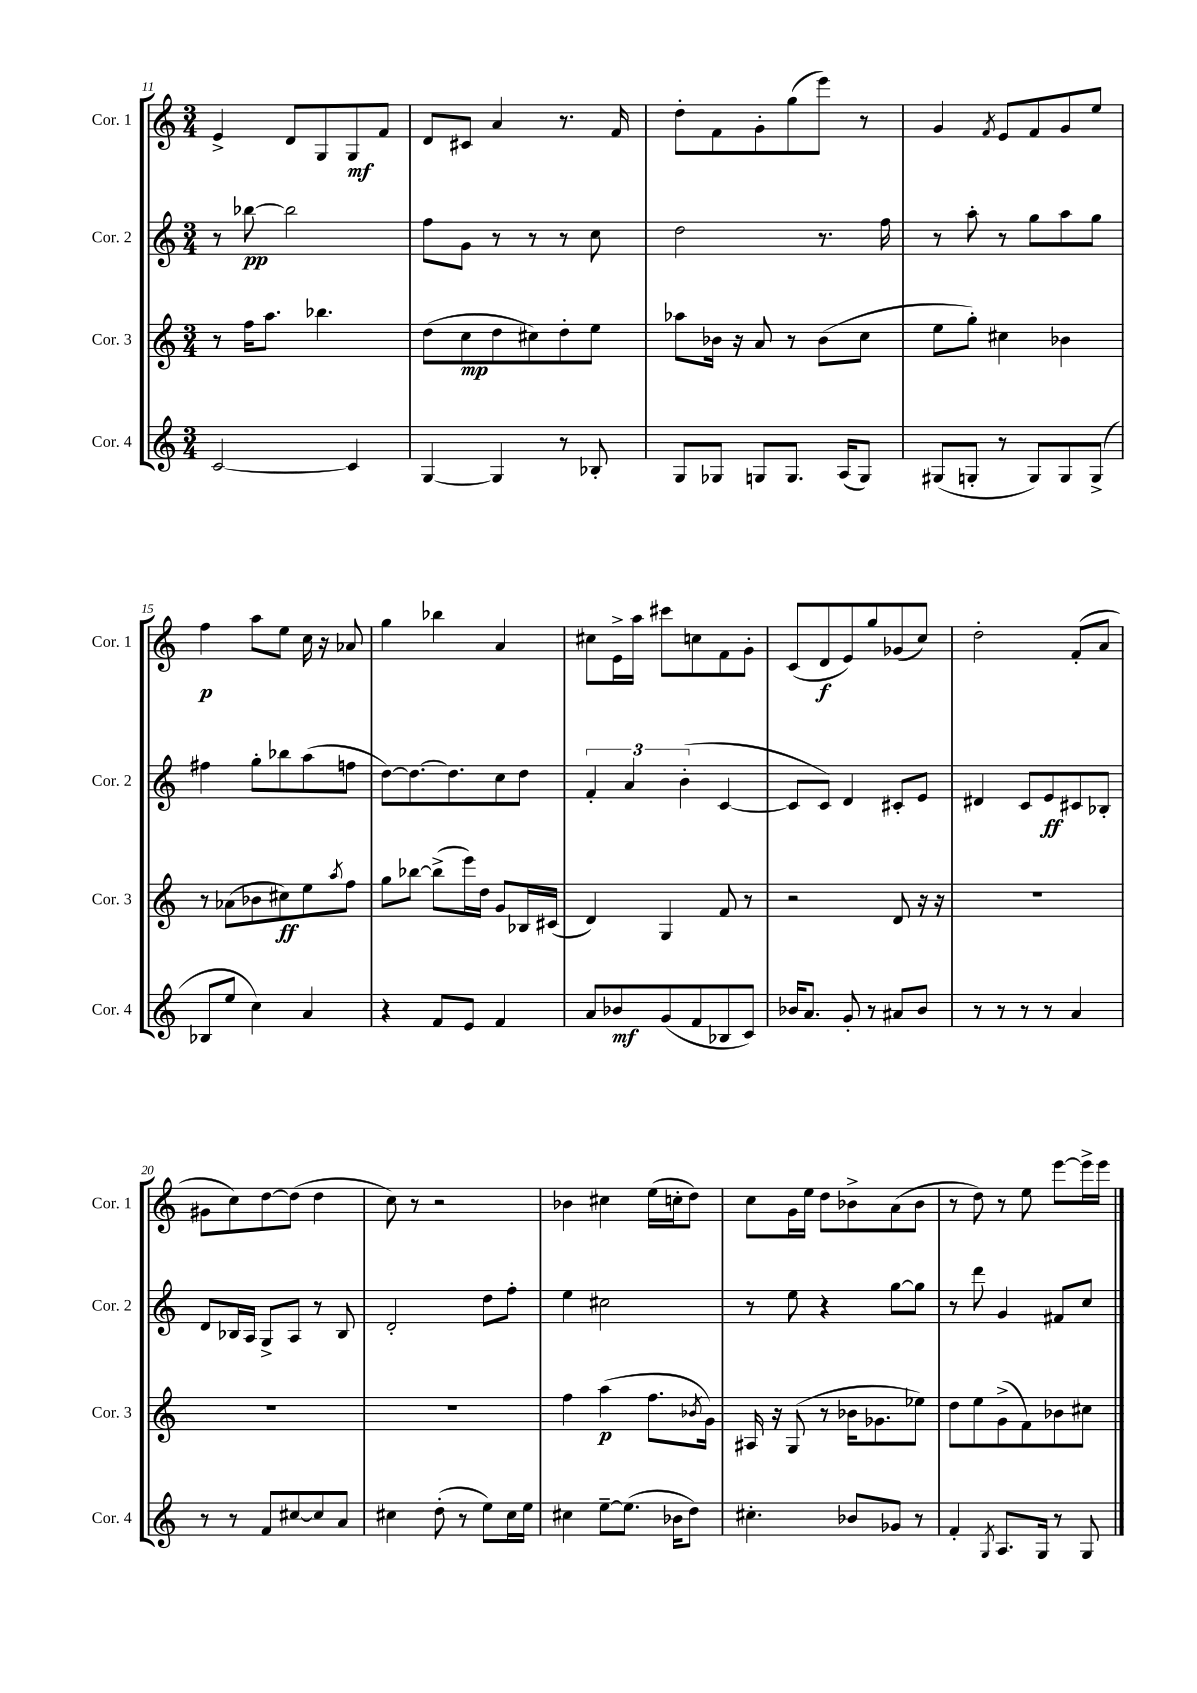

**kern	**dynam	**kern	**dynam	**kern	**dynam	**kern	**dynam
*part4	*part4	*part3	*part3	*part2	*part2	*part1	*part1
*staff4	*staff4	*staff3	*staff3	*staff2	*staff2	*staff1	*staff1
*I"Cor. 4	*	*I"Cor. 3	*	*I"Cor. 2	*	*I"Cor. 1	*
*I'Cor. 4	*	*I'Cor. 3	*	*I'Cor. 2	*	*I'Cor. 1	*
*clefG2	*	*clefG2	*	*clefG2	*	*clefG2	*
*k[]	*	*k[]	*	*k[]	*	*k[]	*
*M3/4	*	*M3/4	*	*M3/4	*	*M3/4	*
=11	=11	=11	=11	=11	=11	=11	=11
[2c/	.	8r	.	8r	.	4e^/	.
.	.	16ff\KL	.	[8bb-X\	pp	.	.
.	.	8.aa\J	.	.	.	.	.
.	.	.	.	2bb-\]	.	8d/L	.
.	.	4.bb-X\	.	.	.	8G/	.
4c/]	.	.	.	.	.	8G/	mf
.	.	.	.	.	.	8f/J	.
=12	=12	=12	=12	=12	=12	=12	=12
[4G/	.	(8dd\L	.	8ff\L	.	8d/L	.
.	.	8cc\	mp	8g\J	.	8c#X/J	.
4G/]	.	8dd\	.	8r	.	4a/	.
.	.	8cc#X\)	.	8r	.	.	.
8r	.	8dd'\	.	8r	.	8.r	.
8B-X'/	.	8ee\J	.	8cc\	.	.	.
.	.	.	.	.	.	16f/	.
=13	=13	=13	=13	=13	=13	=13	=13
8G/L	.	8aa-X\L	.	2dd\	.	8dd'\L	.
8G-X/J	.	16b-X\Jk	.	.	.	8f\	.
.	.	16r	.	.	.	.	.
8Gn/L	.	8a/	.	.	.	8g'\	.
8.G/J	.	8r	.	.	.	(8gg\	.
.	.	(8b-\L	.	8.r	.	8eee\J)	.
(16A/KL	.	.	.	.	.	.	.
8G/J)	.	8cc\J	.	.	.	8r	.
.	.	.	.	16ff\	.	.	.
=14	=14	=14	=14	=14	=14	=14	=14
(8G#X/L	.	8ee\L	.	8r	.	4g/	.
8Gn'/J	.	8gg'\J)	.	8aa'\	.	.	.
.	.	.	.	.	.	8qf/	.
8r	.	4cc#X\	.	8r	.	8e/L	.
8G/L)	.	.	.	8gg\L	.	8f/	.
8G/	.	4b-X\	.	8aa\	.	8g/	.
(8G^/J	.	.	.	8gg\J	.	8ee/J	.
!!LO:LB:g=z
=15	=15	=15	=15	=15	=15	=15	=15
8B-X/L	.	8r	.	4ff#X\	.	4ff\	p
8ee/J	.	(8a-X\L	.	.	.	.	.
4cc\)	.	8b-X\	.	8gg'\L	.	8aa\L	.
.	.	8cc#X\)	ff	8bb-X\	.	8ee\J	.
4a/	.	8ee\	.	(8aa\	.	16cc\	.
.	.	.	.	.	.	16r	.
.	.	8qaa/	.	.	.	.	.
.	.	8ff\J	.	8ffn\J	.	8a-X/	.
=16	=16	=16	=16	=16	=16	=16	=16
4r	.	8gg\L	.	[8dd\L)	.	4gg\	.
.	.	[8bb-X\J	.	8.dd\_	.	.	.
8f/L	.	(8bb-^\L]	.	.	.	4bb-X\	.
.	.	.	.	8.dd\]	.	.	.
8e/J	.	16eee\L)	.	.	.	.	.
.	.	16dd\JJ	.	.	.	.	.
4f/	.	8g/L	.	8cc\	.	4a/	.
.	.	16B-X/L	.	8dd\J	.	.	.
.	.	(16c#X/JJ	.	.	.	.	.
=17	=17	=17	=17	=17	=17	=17	=17
8a/L	.	4d/)	.	6f'/	.	8cc#X\L	.
8b-X/	mf	.	.	.	.	16e^\L	.
.	.	.	.	6a/	.	.	.
.	.	.	.	.	.	16aa\JJ	.
(8g/	.	4G/	.	.	.	8ccc#X\L	.
.	.	.	.	(6b'\	.	.	.
8f/	.	.	.	.	.	8ccn\	.
8B-X/	.	8f/	.	[4c/	.	8f\	.
8c/J)	.	8r	.	.	.	8g'\J	.
=18	=18	=18	=18	=18	=18	=18	=18
16b-X/KL	.	2r	.	8c/L]	.	(8c/L	.
8.a/J	.	.	.	.	.	.	.
.	.	.	.	8c/J)	.	8d/	f
8g'/	.	.	.	4d/	.	8e/)	.
8r	.	.	.	.	.	8gg/	.
8a#X/L	.	8d/	.	8c#X'/L	.	(8g-X/	.
8b-/J	.	16r	.	8e/J	.	8cc/J)	.
.	.	16r	.	.	.	.	.
=19	=19	=19	=19	=19	=19	=19	=19
8r	.	2.r	.	4d#X/	.	2dd'\	.
8r	.	.	.	.	.	.	.
8r	.	.	.	8c/L	.	.	.
8r	.	.	.	8e/	ff	.	.
4a/	.	.	.	8c#X/	.	(8f'/L	.
.	.	.	.	8B-X'/J	.	8a/J	.
!!LO:LB:g=z
=20	=20	=20	=20	=20	=20	=20	=20
8r	.	2.r	.	8d/L	.	8g#X\L	.
8r	.	.	.	16B-X/L	.	8cc\)	.
.	.	.	.	16A/JJ	.	.	.
8f/L	.	.	.	8G^/L	.	[8dd\	.
[8cc#X/	.	.	.	8A/J	.	(8dd\J]	.
8cc#/]	.	.	.	8r	.	4dd\	.
8a/J	.	.	.	8B-/	.	.	.
=21	=21	=21	=21	=21	=21	=21	=21
4cc#X\	.	2.r	.	2d'/	.	8cc\)	.
.	.	.	.	.	.	8r	.
(8dd'\	.	.	.	.	.	2r	.
8r	.	.	.	.	.	.	.
8ee\L)	.	.	.	8dd\L	.	.	.
16cc#\L	.	.	.	8ff'\J	.	.	.
16ee\JJ	.	.	.	.	.	.	.
=22	=22	=22	=22	=22	=22	=22	=22
4cc#X\	.	4ff\	.	4ee\	.	4b-X\	.
[8ee~\L	.	(4aa\	p	2cc#X\	.	4cc#X\	.
(8.ee\J]	.	.	.	.	.	.	.
.	.	8.ff\L	.	.	.	(16ee\LL	.
16b-X\KL	.	.	.	.	.	16ccn'\J	.
8dd\J)	.	.	.	.	.	8dd\J)	.
.	.	8qb-X/	.	.	.	.	.
.	.	16g\Jk)	.	.	.	.	.
=23	=23	=23	=23	=23	=23	=23	=23
4.cc#X'\	.	16A#X/	.	8r	.	8cc\L	.
.	.	16r	.	.	.	.	.
.	.	(8G/	.	8ee\	.	16g\L	.
.	.	.	.	.	.	16ee\JJ	.
.	.	8r	.	4r	.	8dd\L	.
8b-X/L	.	16b-X\KL	.	.	.	8b-X^\	.
.	.	8.g-X\	.	.	.	.	.
8g-X/J	.	.	.	[8gg\L	.	(8a\	.
8r	.	8ee-X\J)	.	8gg\J]	.	8b-\J	.
=24	=24	=24	=24	=24	=24	=24	=24
4f'/	.	8dd\L	.	8r	.	8r	.
.	.	8ee\	.	8ddd\	.	8dd\)	.
8qG/	.	.	.	.	.	.	.
8.A/L	.	(8g^\	.	4g/	.	8r	.
.	.	8f\)	.	.	.	8ee\	.
16G/Jk	.	.	.	.	.	.	.
8r	.	8b-X\	.	8f#X/L	.	[8eee\L	.
8G/	.	8cc#X\J	.	8cc/J	.	16eee^\L]	.
.	.	.	.	.	.	16eee\JJ	.
==	==	==	==	==	==	==	==
*-	*-	*-	*-	*-	*-	*-	*-
